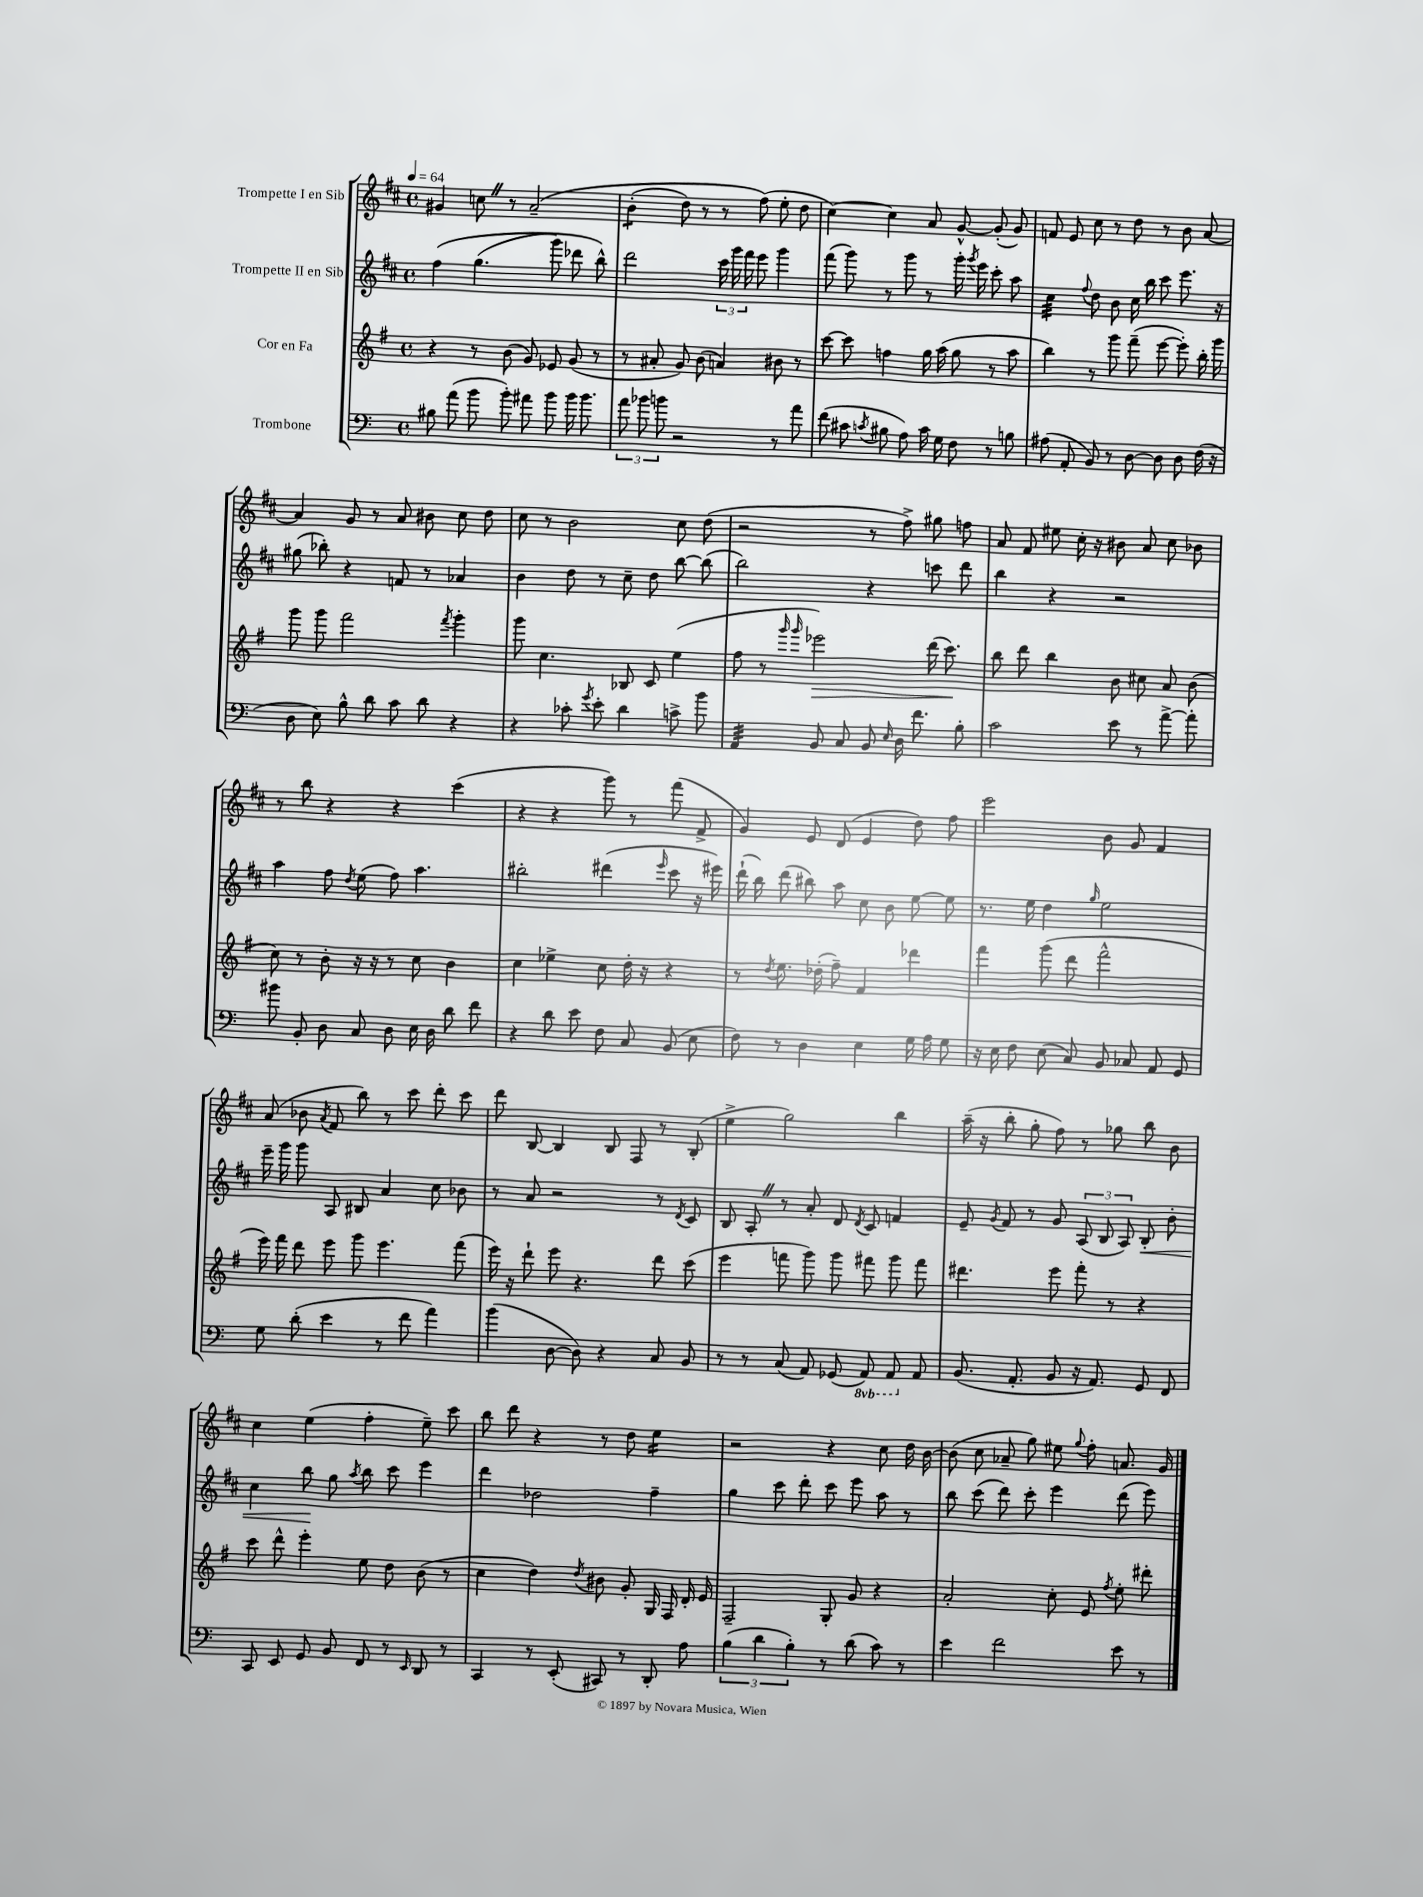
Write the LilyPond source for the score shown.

<<
\new StaffGroup <<
\new Staff = "s0" \with { instrumentName = "Trompette I en Sib" } {
    \clef treble \key d \major \defaultTimeSignature \time 4/4 \tempo 4 = 64
    \autoBeamOff gis'4 c''8 \once \override BreathingSign.text = \markup { \musicglyph "scripts.caesura.straight" } \breathe r8 a'2--\( |
    b'4:8-.( d''8) r8 r8 fis''8(\) e''8-. d''8 |
    cis''4~) cis''4 a'8 g'8~-^ g'8-.( g'8) |
    f'8 e'8 cis''8 r8 d''8 r8 b'8 a'8~ |
    a'4 g'8 r8 a'8 bis'8 cis''8 d''8 |
    cis''8 r8 b'2 cis''8 d''8( |
    r2 r8 fis''8->) gis''8 f''8 |
    a'8 fis'8 eis''8 cis''16-. r16 bis'8 a'8 cis''8 bes'8 |
    r8 b''8 r4 r4 cis'''4( |
    r4 r4 g'''8) r8 fis'''8( fis'8-> |
    g'4) e'8 d'8( e'4 d''8) fis''8 |
    e'''2 b'8 g'8 fis'4 |
    a'8( bes'8 \acciaccatura { a'8 } fis'8 b''8) r8 cis'''8 d'''8-. cis'''8 |
    d'''8 b8~ b4 b8 fis8 r8 b8-.( |
    e''4-> g''2) b''4 |
    a''16--( r16 b''8-. g''8-. fis''8) r8 ges''8 b''8 b'8 |
    cis''4 e''4( fis''4-. e''8--) cis'''8 |
    b''8 d'''8 r4 r8 d''8 e''4:16 |
    r2 r4 cis''8 d''16 b'16~ |
    b'8( cis''8 aes'8-- g''8) eis''8 \appoggiatura { g''8 } fis''8-. a'8. g'16 \bar "|." |
}
\new Staff = "s1" \with { instrumentName = "Trompette II en Sib" } {
    \clef treble \key d \major \defaultTimeSignature \time 4/4
    \autoBeamOff fis''4\( g''4.( g'''8) des'''8 b''8-^\) |
    d'''2 \tuplet 3/2 { cis'''16 g'''16 fis'''16 } e'''8 g'''4 |
    fis'''8( g'''8) r8 g'''8 r8 g'''16-. \acciaccatura { g'''8 } e'''16 cis'''8-. a''8 |
    cis''4:32 \appoggiatura { fis''8 } d''8 b'8 cis''16 b''16 cis'''8 e'''8. r16 |
    gis''8( bes''8-.) r4 f'8 r8 aes'4 |
    b'4 d''8 r8 cis''8-- d''8 b''8~ b''8( |
    b''2) r4 c'''8 d'''8 |
    b''4 r4 r2 |
    a''4 fis''8 \acciaccatura { d''8 } e''8( fis''8) a''4. |
    bis''2-. dis'''4( \grace { e'''16 } cis'''8 r16 eis'''16) |
    d'''16-!( b''16) d'''8( bis''8) a''8 cis''8 b'8 e''8~ e''8 |
    r8. e''16 d''4 \grace { g''16 } e''2 |
    e'''16-- g'''16 g'''8 a8 bis8 a'4 cis''8 bes'8 |
    r8 a'8 r2 r8 \acciaccatura { d'8 } cis'8 |
    b8 a8-. \once \override BreathingSign.text = \markup { \musicglyph "scripts.caesura.straight" } \breathe r8 a'8-. d'8 \acciaccatura { d'8 } cis'8 f'4 |
    e'8-- \acciaccatura { g'8 } fis'8 r8 g'8 \tuplet 3/2 { a8( b8 a8) } b8-.\< b'8-. |
    cis''4 b''8\! g''8 \acciaccatura { a''8 } b''8 cis'''8 e'''4 |
    d'''4 des''2 fis''4-- |
    g''4 cis'''8 d'''8-. cis'''8 e'''8 a''8 r8 |
    b''8 cis'''8( d'''8) cis'''8-. e'''4 d'''8( e'''8) \bar "|." |
}
\new Staff = "s2" \with { instrumentName = "Cor en Fa" } {
    \clef treble \key g \major \defaultTimeSignature \time 4/4
    \autoBeamOff r4 r8 b'8( g'8) ees'8 g'8( r8 |
    r8 ais'8-. g'8) b'8( a'4) bis'8 r8 |
    c'''8~ c'''8 f''4 g''16 a''16( g''8 r8 a''8 |
    b''4) r8 g'''8 fis'''8--( e'''8~ e'''8-.) b''16-. g'''16 |
    g'''8 g'''8 fis'''2 \acciaccatura { fis'''8 } g'''4-. |
    g'''8 c''4. bes8 c'8 e''4( |
    fis''8 r8 \grace { g'''16 g'''16 } ees'''2\>) d'''16( c'''8.\!) |
    b''8 d'''8 b''4 b'8 cis''8 a'8 b'8( |
    c''8) r8 b'8-. r16 r16 r8 c''8 b'4 |
    c''4 ees''4-> c''8 d''16-. r16 r4 |
    r8 \acciaccatura { d''8 } e''8. des''16-.( fis''8--) fis'4 des'''4 |
    fis'''4 g'''8( d'''8 fis'''2-^ |
    e'''16) fis'''16 d'''8 e'''8 g'''8 e'''4. fis'''8( |
    e'''16) r16 d'''8-! e'''8 r4. d'''8 c'''8( |
    e'''4 f'''8 g'''8) g'''8 fis'''8 g'''8 fis'''8 |
    dis'''4. e'''8 fis'''8-. r8 r4 |
    c'''8 d'''8-^ e'''4-. e''8 d''8 b'8( r8 |
    c''4 d''4) \acciaccatura { d''8 } bis'8 g'8-. g16 fis16 d'16-. e'16 |
    fis2-- g8-. g'8 r4 |
    a'2-. c''8-. e'8 \acciaccatura { fis''8 } e''8-. dis'''8-. \bar "|." |
}
\new Staff = "s3" \with { instrumentName = "Trombone" } {
    \clef bass \key c \major \defaultTimeSignature \time 4/4 \set Staff.ottavationMarkups = #ottavation-simple-ordinals
    \autoBeamOff bis8 a'8( b'8 b'8-.) ais'8 b'8 b'16 b'8. |
    \tuplet 3/2 { a'8 bes'8 b'8 } r2 r8 a'8 |
    f'8( cis'8 \acciaccatura { c'8 } bis8 a8) c'16 g16 f8 r8 b8 |
    ais8( a,8-. b,8) r8 d8~ d8 d8 f16( r16 |
    d8 e8) b8-^ d'8 c'8 d'8 r4 |
    r4 ces'8-. \acciaccatura { g'8 } e'8-. d'4 c'8-> b'8 |
    a,4:32 b,8 c8 b,8 \grace { e16 } d16 f'8. b8-. |
    c'2 e'8 r8 a'8~-> a'8-. |
    bis'8 b,8-. d8 c8 d8 e16 d16 d'8 f'8 |
    r4 d'8 e'8 f8 c8 b,8( e8 |
    f8) r8 d4 e4 g16 a16 g8 |
    r16 e16 f8 e8( c8) b,8 ces8 a,8 g,8 |
    g8 d'8-.( e'4 r8 f'8 a'4) |
    b'4( d8~ d8) r4 c8 b,8 |
    r8 r8 c8( a,8) ges,8( \ottava #-1 a,,8) a,,8 \ottava #0 a,8 |
    b,8.( a,8.-. b,8 r16 a,8.) g,8 f,8 |
    c,8 e,8 g,8 b,8 f,8 r8 \grace { e,16 } d,8 r8 |
    c,4 r8 e,8-.( cis,8) r8 d,8-. a8 |
    \tuplet 3/2 { b4( d'4 b4-.) } r8 d'8( c'8) r8 |
    e'4 f'2 e'8 r8 \bar "|." |
}
>>
>>
\layout { \context { \Score \remove "Bar_number_engraver" } }
